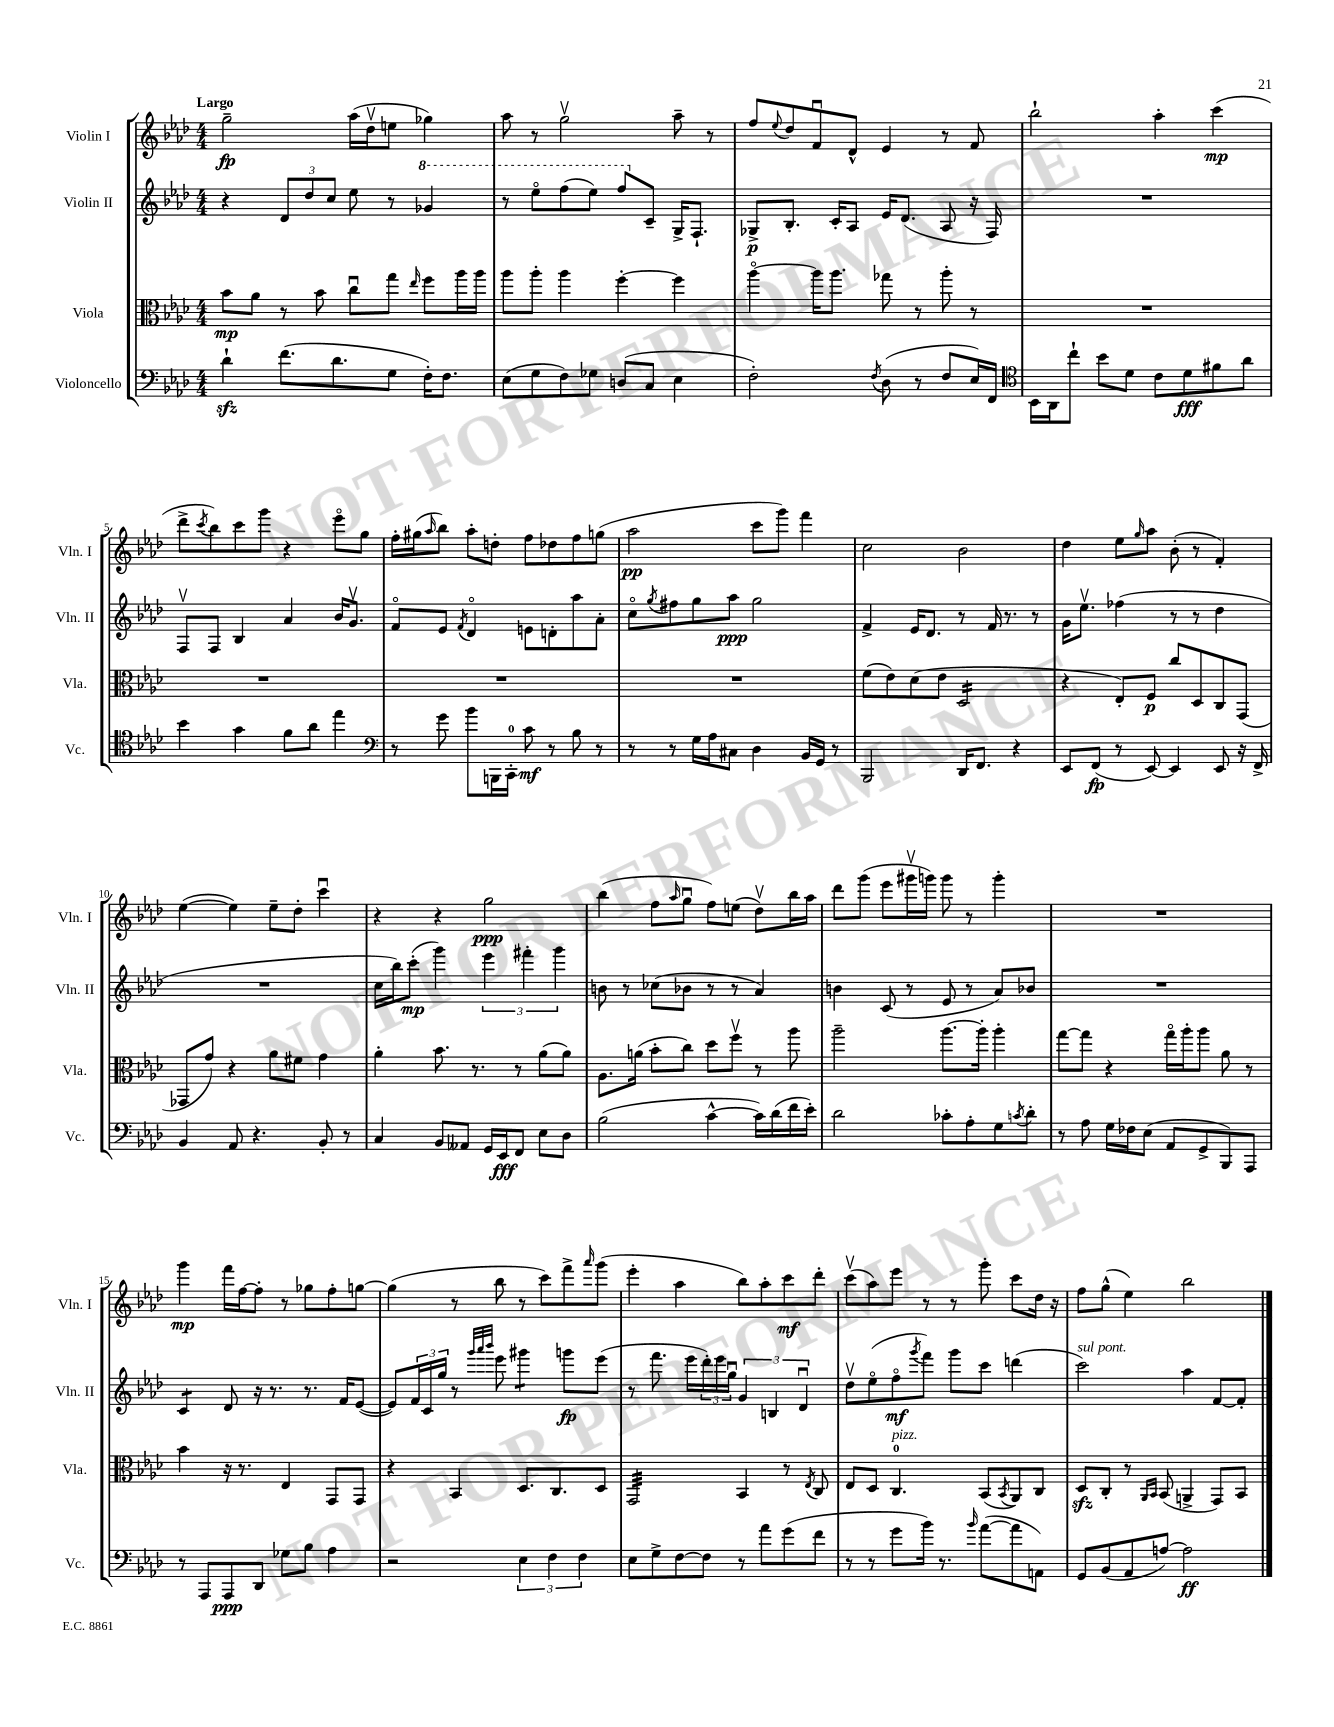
<<
\new StaffGroup <<
\new Staff = "s0" \with { instrumentName = "Violin I" shortInstrumentName = "Vln. I" } {
    \clef treble \key aes \major \numericTimeSignature \time 4/4 \tempo "Largo"
    g''2--\fp aes''16( des''16\upbow e''8 ges''4) |
    aes''8 r8 g''2\upbow aes''8-- r8 |
    f''8 \appoggiatura { ees''8 } des''8 f'8\downbow des'8-^ ees'4 r8 f'8 |
    bes''2-! aes''4-. c'''4\mp( |
    des'''8-> \acciaccatura { c'''8 } bes''8) c'''8 g'''8 r4 ees'''8\flageolet g''8 |
    f''16-. gis''16( \grace { aes''16 } bes''8) aes''8-. d''8-. f''8 des''8 f''8 g''8( |
    aes''2\pp c'''8 g'''8) f'''4 |
    c''2 bes'2 |
    des''4 ees''8 \grace { g''16 } aes''8 bes'8-.( r8 f'4-.) |
    ees''4~( ees''4) ees''8-- des''8-. c'''4\downbow |
    r4 r4 g''2\ppp |
    bes''4( f''8 \grace { aes''16 } g''8\downbow f''8) e''8( des''8\upbow) bes''16 aes''16 |
    des'''8 g'''8( ees'''8 gis'''16\upbow g'''16) g'''8 r8 g'''4-. |
    R1 |
    g'''4\mp f'''16 f''16~ f''8-. r8 ges''8 f''8-. g''8~ |
    g''4( r8 bes''8 r8 c'''8) f'''8-> \grace { aes'''16 } g'''8( |
    ees'''4-. aes''4 bes''8) aes''8-. c'''8\mf des'''8-. |
    c'''8\upbow( aes''8) ees'''8 r8 r8 g'''8-. c'''8 des''16 r16 |
    f''8 g''8-^( ees''4) bes''2 \bar "|." |
}
\new Staff = "s1" \with { instrumentName = "Violin II" shortInstrumentName = "Vln. II" } {
    \clef treble \key aes \major \numericTimeSignature \time 4/4
    r4 \tuplet 3/2 { des'8 des''8 c''8 } ees''8 r8 \ottava #1 ges''4 |
    r8 ees'''8\flageolet f'''8( ees'''8) f'''8 \ottava #0 c'8-- g16-> f8.-! |
    ges8->\p bes8.-. c'16-. aes8 ees'16 des'8.( aes8 r16 f16) |
    R1 |
    f8\upbow f8 bes4 aes'4 bes'16 g'8.\upbow |
    f'8\flageolet ees'8 \acciaccatura { f'8 } des'4\flageolet e'8 d'8-. aes''8 aes'8-. |
    c''8\flageolet \acciaccatura { g''8 } fis''8 g''8 aes''8\ppp g''2 |
    f'4-> ees'16 des'8. r8 f'16 r8. r8 |
    g'16 ees''8.\upbow fes''4( r8 r8 des''4 |
    R1 |
    c''16 bes''16) c'''8-.\mp( g'''4) \tuplet 3/2 { ees'''4 fis'''4-. g'''4 } |
    b'8 r8 ces''8( bes'8 r8 r8 aes'4) |
    b'4 c'8( r8 ees'8 r8 aes'8) bes'8 |
    R1 |
    c'4:8 des'8 r16 r8. r8. f'16 ees'8~( |
    ees'8) \tuplet 3/2 { f'16 c'16 g''16 } r8 \grace { g'''32 aes'''32 bes'''32 } ees'''8 gis'''4:8 g'''8\fp ees'''8( |
    r8 f'''8. ees'''16 \tuplet 3/2 { des'''16-.) ees'''16 g''16\downbow } \tuplet 3/2 { g'4 b4 des'4\downbow } |
    des''8\upbow ees''8\flageolet( f''8\flageolet\mf \acciaccatura { g'''8 } f'''8) g'''8 c'''8 d'''4( |
    c'''2^\markup { \italic "sul pont." }) aes''4 f'8~ f'8-. \bar "|." |
}
\new Staff = "s2" \with { instrumentName = "Viola" shortInstrumentName = "Vla." } {
    \clef alto \key aes \major \numericTimeSignature \time 4/4
    bes'8\mp aes'8 r8 bes'8 c''8\downbow g''8 \grace { ees''16 } f''8 aes''16 aes''16 |
    aes''8 aes''8-. aes''4 f''4~-. f''4 |
    aes''4~\flageolet aes''16 aes''8. ges''8 r8 aes''8-. r8 |
    R1 |
    R1 |
    R1 |
    R1 |
    f'8( ees'8) des'8( ees'8 des2:16 |
    r4 ees8-.) f8\p c''8 des8 c8 g,8( |
    ges,8 g'8) r4 aes'8 fis'8 g'4 |
    aes'4-. bes'8. r8. r8 aes'8( aes'8) |
    aes8. a'16( bes'8-. c''8) des''8 f''8\upbow r8 aes''8 |
    aes''2-- aes''8.~ aes''16-. aes''4-. |
    g''8~ g''8 r4 g''16\flageolet aes''16-. aes''8 aes'8 r8 |
    bes'4 r16 r8. ees4 g,8 g,8 |
    r4 bes,4 des8. c8. des8 |
    g,2:32 bes,4 r8 \acciaccatura { ees8 } c8 |
    ees8 des8 c4.-0^\markup { \italic "pizz." } bes,8( \acciaccatura { bes,8 } aes,8) c8 |
    des8\sfz c8-. r8 \grace { aes,16 bes,16 } bes,8( a,4-> g,8) bes,8 \bar "|." |
}
\new Staff = "s3" \with { instrumentName = "Violoncello" shortInstrumentName = "Vc." } {
    \clef bass \key aes \major \numericTimeSignature \time 4/4
    des'4-!\sfz f'8.( des'8. g8 f16-.) f8. |
    ees8( g8 f8) ges8 d8( c8 ees4 |
    f2-.) \acciaccatura { f8 } des8( r8 f8 ees16) f,16 |
    \clef tenor bes,16 aes,16 c''8-! bes'8 des'8 c'8 des'8\fff fis'8 aes'8 |
    bes'4 g'4 f'8 aes'8 ees''4 |
    \clef bass r8 g'8 bes'8 b,,16 c,16-0-. c'8\mf r8 bes8 r8 |
    r8 r8 g16 aes16 cis8 des4 bes,16 g,16 r8 |
    bes,,2 des,16 f,8. r4 |
    ees,8 f,8\fp( r8 ees,8~) ees,4 ees,8 r16 f,16-> |
    bes,4 aes,8 r4. bes,8-. r8 |
    c4 bes,8 aeses,8 g,16 ees,16\fff f,8 ees8 des8 |
    bes2( c'4~-^ c'16) des'16( f'16 ees'16-.) |
    des'2 ces'8-. aes8-. g8 \acciaccatura { c'8 } des'8-. |
    r8 aes8 g16 fes16 ees8( aes,8 g,8-> bes,,8) aes,,8 |
    r8 aes,,8 aes,,8\ppp des,8 ges8 bes8 aes4 |
    r2 \tuplet 3/2 { ees4 f4 f4 } |
    ees8 g8-> f8~ f8 r8 aes'8 g'8( f'8 |
    r8 r8 g'8 bes'16) r8. \grace { bes'16 } aes'8~( aes'8 a,8) |
    g,8 bes,8( aes,8 a8~) a2\ff \bar "|." |
}
>>
>>
